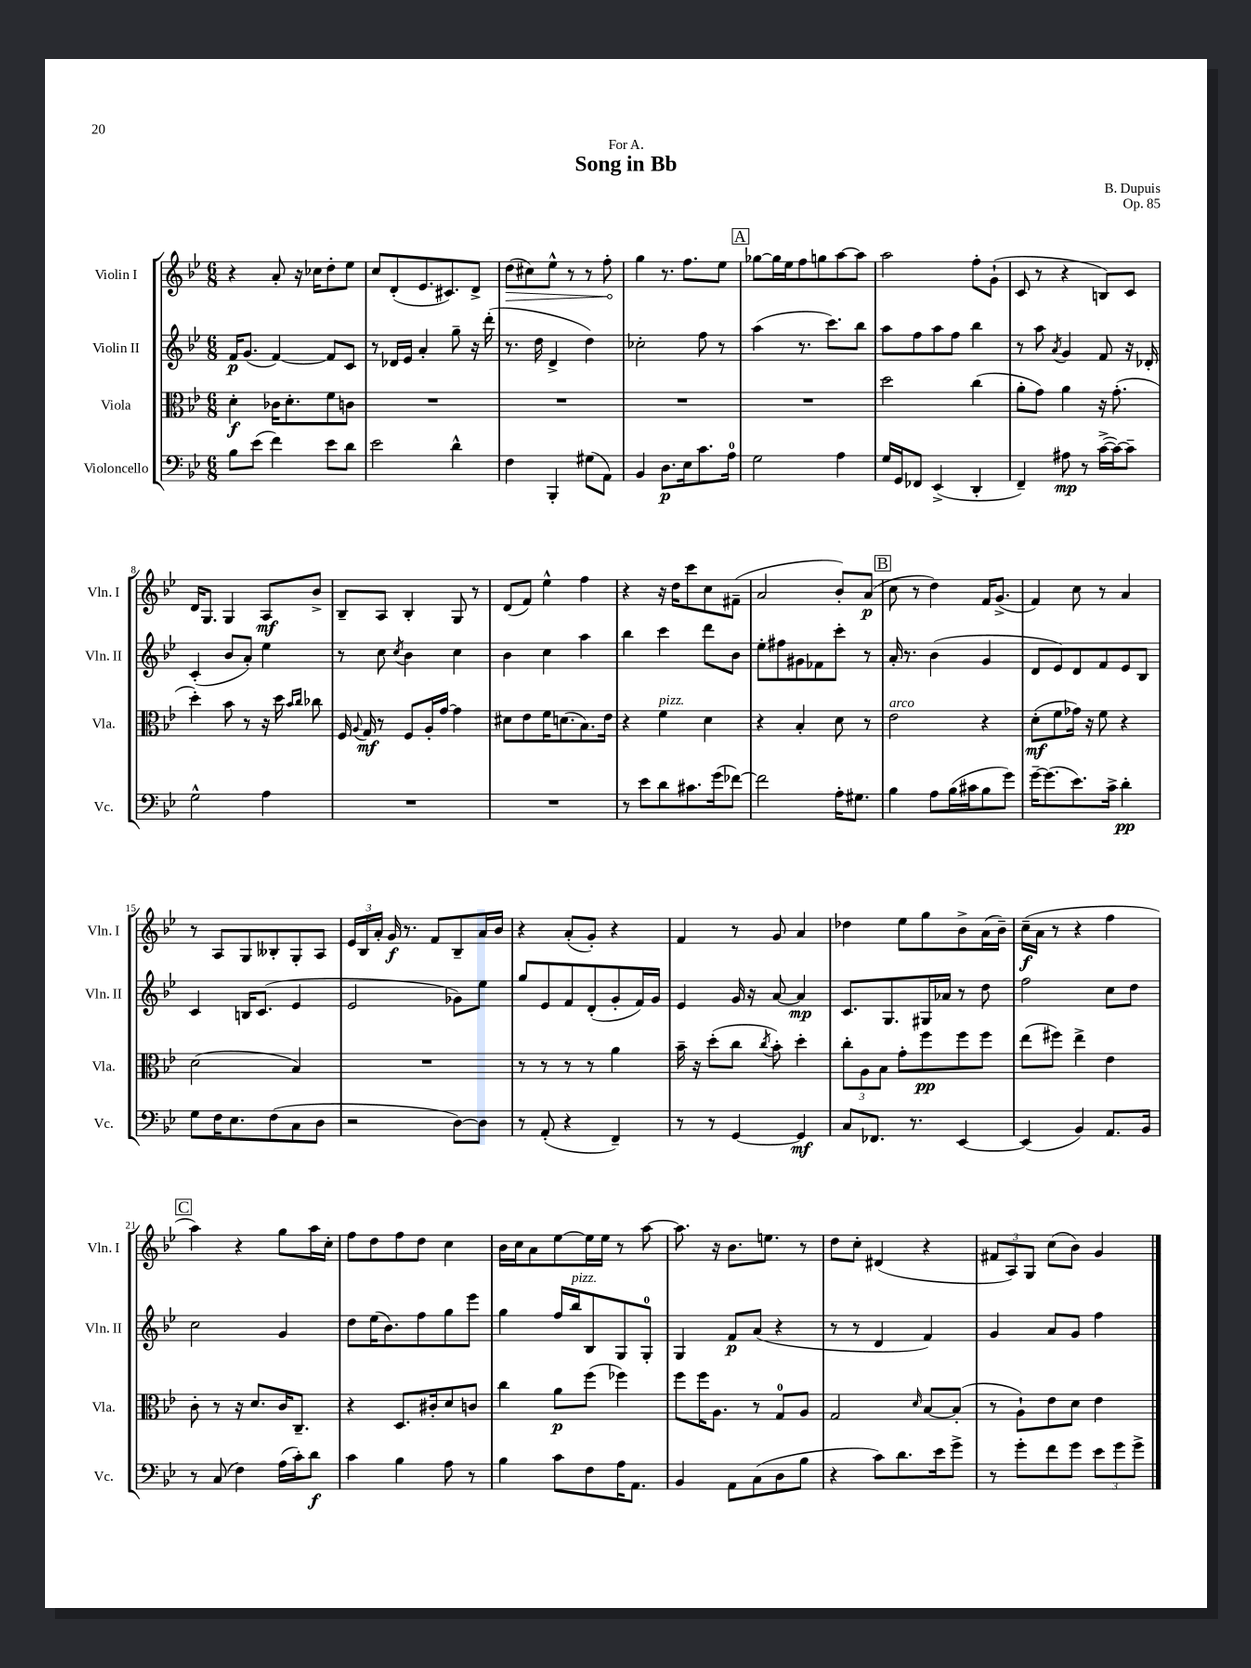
\header { title = "Song in Bb" composer = "B. Dupuis" dedication = "For A." opus = "Op. 85" }
<<
\new StaffGroup <<
\new Staff = "s0" \with { instrumentName = "Violin I" shortInstrumentName = "Vln. I" } {
    \clef treble \key bes \major \numericTimeSignature \time 6/8
    \autoBeamOff r4 a'8-. r16 ces''16[ d''8-. ees''8] |
    c''8[ d'8-.( ees'8. cis'8.) d'8]-> |
    \once \override Hairpin.circled-tip = ##t d''8[\>( cis''8) ees''8]-^ r8 r8 f''8-.\! |
    g''4 r8. f''8.[ ees''8] |
    \mark \markup { \box "A" } ges''8[~ ges''16 ees''16 f''8 g''8 a''8~ a''8] |
    a''2 f''8[-. g'8]-!( |
    c'8 r8 r4 b8[) c'8] |
    d'16[ g8.] g4 a8[\mf bes'8]-> |
    bes8[-- a8] bes4-. g8 r8 |
    d'8[( f'8]) ees''4-^ f''4 |
    r4 r16 d''16[ c'''8 c''8 fis'8]--( |
    a'2 bes'8[-.) a'8]\p( |
    \mark \markup { \box "B" } c''8 r8 d''4) f'16[ g'8.]->( |
    f'4) c''8 r8 a'4 |
    r8 a8[ g8 beses8-. g8-. a8] |
    \tuplet 3/2 { ees'16[ bes16 a'16]-. } g'16\f r8. f'8[ bes8-- a'16 bes'16] |
    r4 a'8[-.( g'8]-.) r4 |
    f'4 r8 g'8 a'4 |
    des''4 ees''8[ g''8 bes'8-> a'16( bes'16]--) |
    c''16[--\f( a'16] r8 r4 f''4 |
    \mark \markup { \box "C" } a''4) r4 g''8[ a''16 c''16]-. |
    f''8[ d''8 f''8 d''8] c''4 |
    bes'16[ c''16 a'8 ees''8~ ees''16 ees''16] r8 a''8~ |
    a''8. r16 bes'8.[ e''8.] r8 |
    d''8[ c''8]-. dis'4( r4 |
    \tuplet 3/2 { fis'8[ a8) g8] } c''8[( bes'8]) g'4 \bar "|." |
}
\new Staff = "s1" \with { instrumentName = "Violin II" shortInstrumentName = "Vln. II" } {
    \clef treble \key bes \major \numericTimeSignature \time 6/8
    \autoBeamOff f'16[\p g'8.]( f'4~) f'8[ c'8] |
    r8 des'16[ ees'16] a'4-. g''8-- r16 d'''16-.( |
    r8. d''16 d'4-> d''4) |
    ces''2-. f''8 r8 |
    \mark \markup { \box "A" } a''4( r8. c'''8.[) bes''8] |
    a''8[ f''8 a''8 f''8] bes''4 |
    r8 a''8 \acciaccatura { a'8 } g'4 f'8 r16 des'16-. |
    c'4-.( bes'8[ a'8]-.) ees''4 |
    r8 c''8 \acciaccatura { c''8 } bes'4 c''4 |
    bes'4 c''4 a''4 |
    bes''4 c'''4 d'''8[ bes'8] |
    ees''8[-. fis''8 gis'8 fes'8 c'''8]-. r8 |
    \mark \markup { \box "B" } a'16-. r8. bes'4( g'4 |
    d'8[ ees'8) d'8 f'8 ees'8 bes8] |
    c'4 b16[ c'8.]( ees'4 |
    ees'2 ges'8[) ees''8] |
    g''8[ ees'8 f'8 d'8-.( g'8-. f'16) g'16] |
    ees'4 g'16 r16 a'8~ a'4\mp |
    c'8.[ g8. gis16 aes'16] r8 d''8 |
    f''2 c''8[ d''8] |
    \mark \markup { \box "C" } c''2 g'4 |
    d''8[ ees''16( bes'8.) f''8 g''8 ees'''8] |
    g''4 f''16[ bes''16^\markup { \italic "pizz." } bes8 g8 g8]-0-. |
    g4 f'8[\p a'8]( r4 |
    r8 r8 d'4 f'4) |
    g'4 a'8[ g'8] f''4 \bar "|." |
}
\new Staff = "s2" \with { instrumentName = "Viola" shortInstrumentName = "Vla." } {
    \clef alto \key bes \major \numericTimeSignature \time 6/8
    \autoBeamOff d'4-.\f ces'16[ d'8.-. f'8 c'8] |
    R2. |
    R2. |
    R2. |
    \mark \markup { \box "A" } R2. |
    d''2 c''4( |
    a'8[-. g'8]) a'4 r16 g'8.-.( |
    d''4-.) bes'8 r8 r16 d''16 \grace { bes'16[ c''16] } ces''8 |
    f16 \appoggiatura { a8 } g16\mf r8 f8[ a16-. g'16]~ g'4 |
    dis'8[ ees'8 f'16 d'8.( bes8.) ees'16] |
    r4 f'4^\markup { \italic "pizz." } d'4 |
    r4 bes4-. d'8 r8 |
    \mark \markup { \box "B" } ees'2^\markup { \italic "arco" } r4 |
    d'8[-.\mf( f'8 ges'16]) r16 f'8 r4 |
    d'2( bes4) |
    R2. |
    r8 r8 r8 r8 a'4 |
    bes'16-- r16 d''8[-.( c''8] \acciaccatura { c''8 } bes'8-.) d''4-. |
    \tuplet 3/2 { c''8[-. a8 bes8] } g'8[-. f''8\pp f''8 f''8] |
    ees''8[( fis''8]) ees''4-> ees'4 |
    \mark \markup { \box "C" } c'8-. r8 r16 d'8.[ c'16 c8.]-- |
    r4 d8.[ cis'16-. d'8 c'8] |
    c''4 a'8[\p f''8]( fes''4) |
    f''8[ f''16 a8.] r8 g8[-0 a8] |
    g2 \grace { d'16 } bes8[~ bes8]-.( |
    r8 a8[-!) ees'8 d'8] ees'4 \bar "|." |
}
\new Staff = "s3" \with { instrumentName = "Violoncello" shortInstrumentName = "Vc." } {
    \clef bass \key bes \major \numericTimeSignature \time 6/8
    \autoBeamOff bes8[ ees'8]( f'4) ees'8[ d'8] |
    ees'2 d'4-^ |
    f4 bes,,4-. gis8[( a,8]) |
    bes,4 d8.[\p ees16 c'8. a16]-0 |
    \mark \markup { \box "A" } g2 a4 |
    g16[ g,16 fes,8] ees,4->( d,4-. |
    f,4--) ais8\mp r8 c'16[~->( c'16~) c'8]-- |
    g2-^ a4 |
    R2. |
    R2. |
    r8 ees'8[ d'8 cis'8. g'16( fes'8]~) |
    fes'2 a16[-. gis8.] |
    \mark \markup { \box "B" } bes4 a8[ bes16( cis'16 bes8 g'8]) |
    g'16[~-- g'8.( ees'8.) c'16]-> d'4-.\pp |
    g8[ f16 ees8. f8( c8 d8] |
    r2 d8[~) d8] |
    r8 a,8-.( r4 f,4--) |
    r8 r8 g,4~ g,4\mf |
    c8[ fes,8.] r8. ees,4~ |
    ees,4( bes,4) a,8.[ bes,16] |
    \mark \markup { \box "C" } r8 c8( f4) a16[( c'16-.) d'8]\f |
    c'4 bes4 a8 r8 |
    bes4 c'8[ f8 a16 a,8.] |
    bes,4 a,8[ c8( d8 bes8] |
    r4 c'8[) d'8. ees'16 g'8]-> |
    r8 g'8[-. f'8 g'8] \tuplet 3/2 { ees'8[ g'8 g'8]-> } \bar "|." |
}
>>
>>
